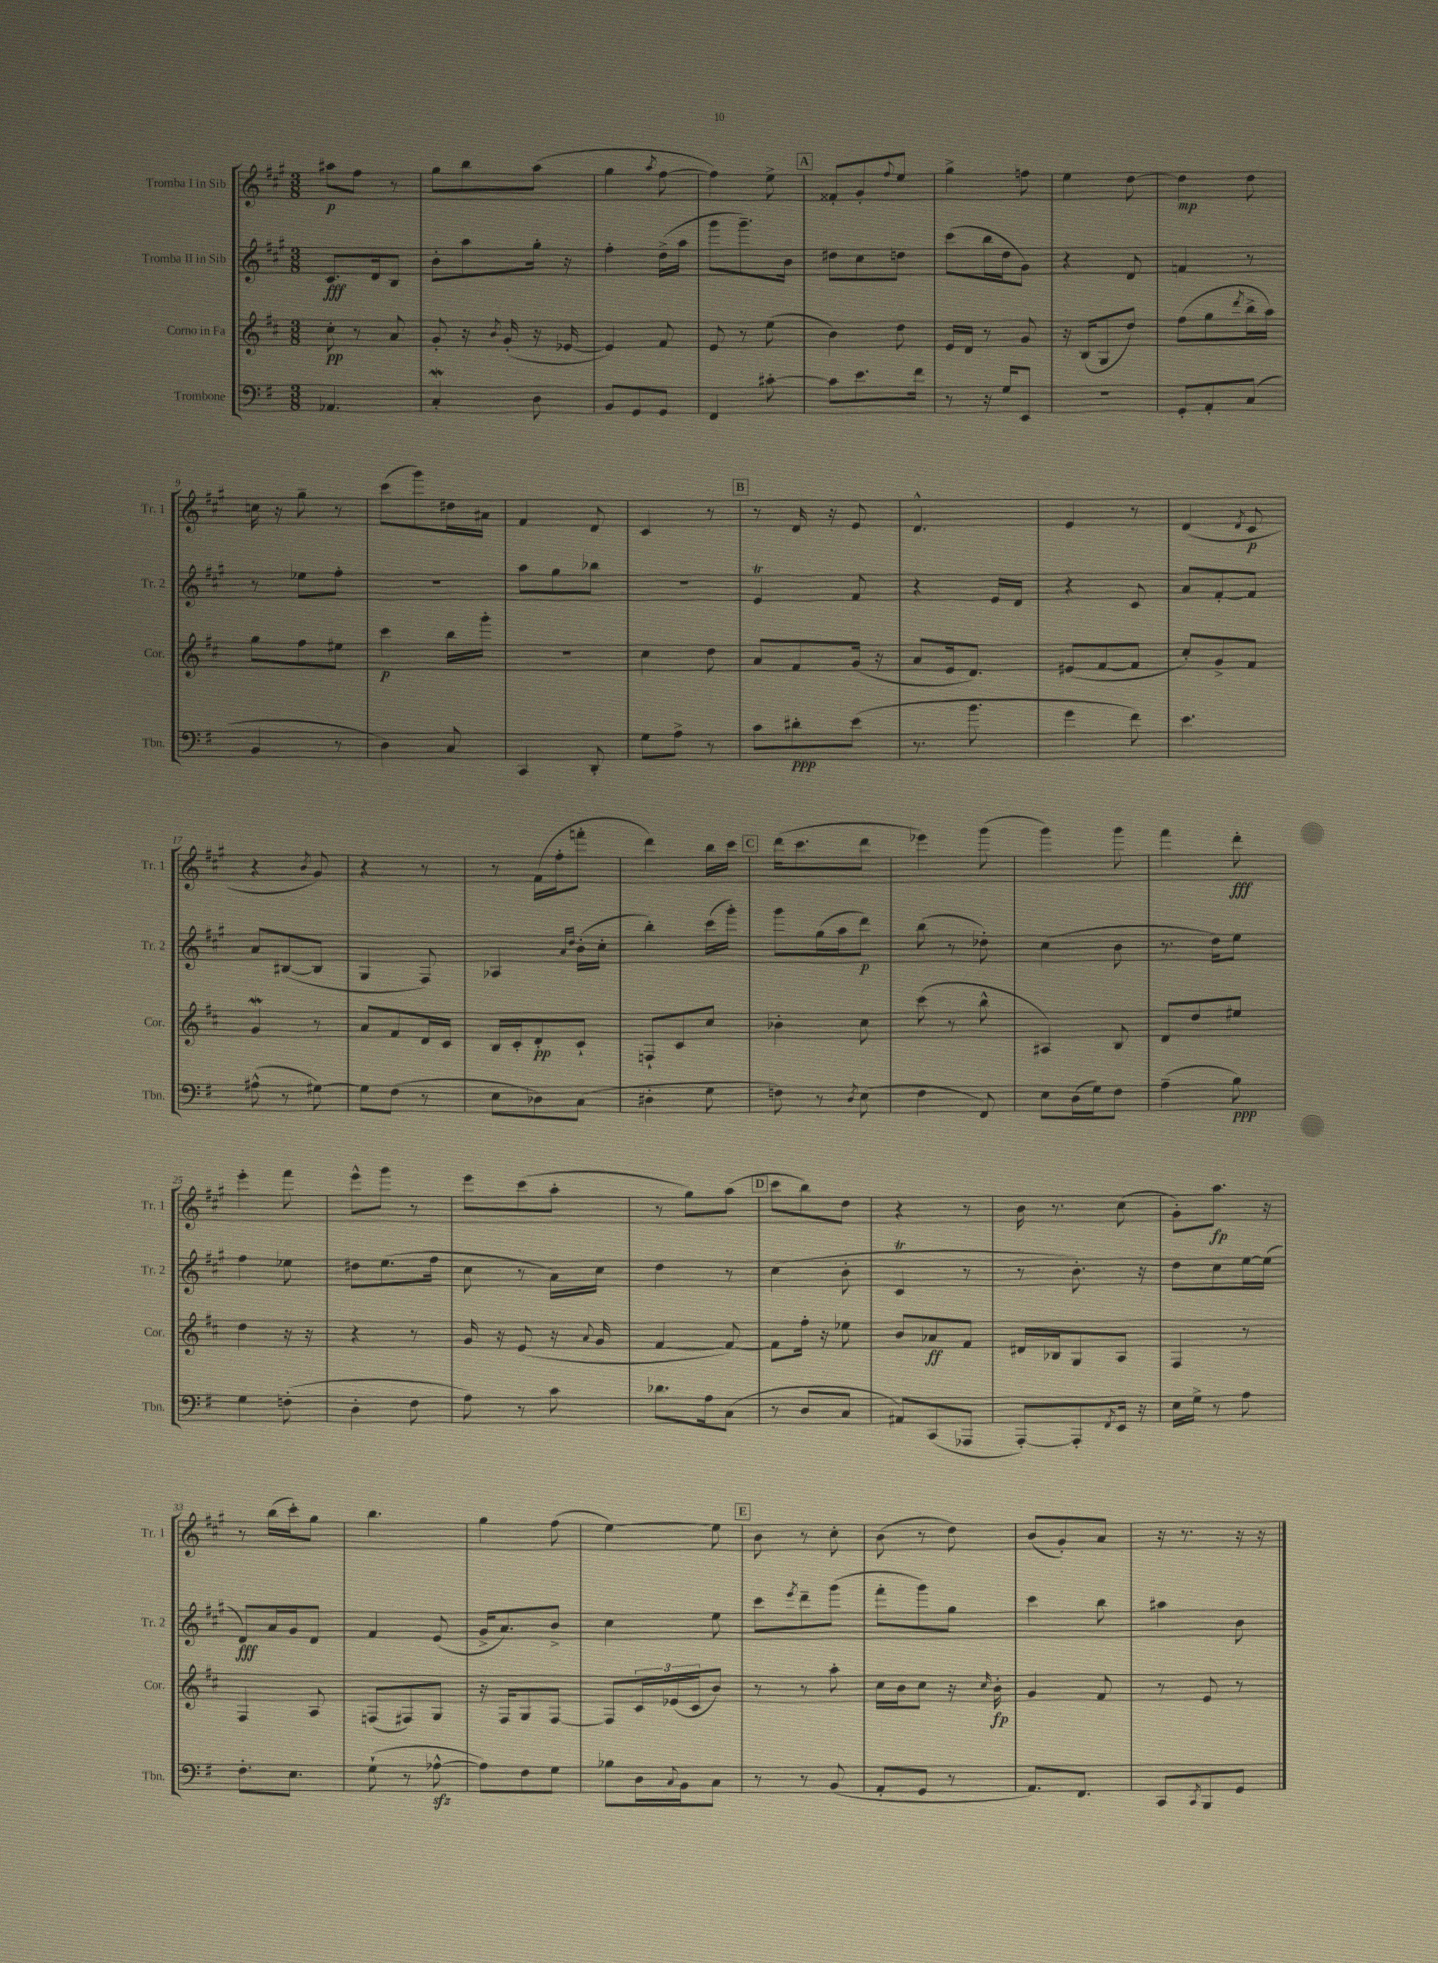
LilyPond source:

<<
\new StaffGroup <<
\new Staff = "s0" \with { instrumentName = "Tromba I in Sib" shortInstrumentName = "Tr. 1" } {
    \clef treble \key a \major \numericTimeSignature \time 3/8
    ais''8\p fis''8 r8 |
    gis''8 b''8 a''8( |
    gis''4 \acciaccatura { a''8 } fis''8~ |
    fis''4) e''8-> |
    \mark \markup { \box "A" } fisis'8-. gis'8-. \appoggiatura { fis''8 } e''8 |
    gis''4-> f''8 |
    e''4 d''8~ |
    d''4\mp d''8 |
    c''16 r16 gis''8-- r8 |
    cis'''8( gis'''8) dis''16 ais'16 |
    fis'4 d'8 |
    cis'4 r8 |
    \mark \markup { \box "B" } r8 d'16 r16 e'8 |
    d'4.-^ |
    e'4 r8 |
    d'4( \acciaccatura { d'8 } cis'8\p |
    r4 \acciaccatura { b'8 } gis'8) |
    r4 r8 |
    r8 fis'16( fis''16-. f'''8-. |
    d'''4) b''16 cis'''16 |
    \mark \markup { \box "C" } d'''16( cis'''8. d'''8 |
    ees'''4) gis'''8( |
    gis'''4) gis'''8 |
    fis'''4 d'''8-.\fff |
    e'''4-. fis'''8 |
    e'''8-^ gis'''8 r8 |
    e'''8 cis'''8( a''8-. |
    r8 gis''8) a''8( |
    \mark \markup { \box "D" } cis'''8 b''8) d''8 |
    r4 r8 |
    b'16 r8. cis''8( |
    gis'8-.) a''8.\fp r16 |
    r8 b''16( cis'''16-.) gis''8 |
    b''4. |
    gis''4 fis''8( |
    e''4~) e''8 |
    \mark \markup { \box "E" } b'8 r8 cis''8-. |
    b'8( r8 d''8) |
    b'8( gis'8-.) a'8 |
    r16 r8. r16 r16 \bar "|." |
}
\new Staff = "s1" \with { instrumentName = "Tromba II in Sib" shortInstrumentName = "Tr. 2" } {
    \clef treble \key a \major \numericTimeSignature \time 3/8
    cis'8.\fff d'16 b8 |
    b'8-. a''8 gis''16-. r16 |
    fis''4-. d''16->( a''16 |
    gis'''8 gis'''8.--) b'16 |
    \mark \markup { \box "A" } dis''8 cis''8 d''8 |
    cis'''8( b''16 d''16 gis'8) |
    r4 d'8 |
    f'4 r8 |
    r8 ees''8 fis''8-. |
    R4. |
    a''8 gis''8 bes''8 |
    R4. |
    \mark \markup { \box "B" } e'4\trill fis'8 |
    r4 e'16 d'16 |
    r4 cis'8 |
    a'8 fis'8~-. fis'8 |
    a'8 bis8~( bis8 |
    gis4 fis8) |
    aes4 \grace { a'16 d''16 } b'16-.( cis''16-. |
    b''4-.) cis'''16( gis'''16-.) |
    \mark \markup { \box "C" } gis'''8 gis''16( a''16 d'''8\p) |
    b''8( r8 des''8-.) |
    cis''4( b'8 |
    r8. d''16) e''8 |
    fis''4 ees''8 |
    dis''8 e''8.( fis''16 |
    cis''8 r8 a'16) cis''16 |
    d''4 r8 |
    \mark \markup { \box "D" } cis''4( b'8-. |
    cis'4\trill r8 |
    r8 b'8.-.) r16 |
    d''8 cis''8 e''16~ e''16( |
    d'8\fff) a'16 gis'16 d'8 |
    fis'4 e'8( |
    gis'16-> a'8.) b'8-> |
    cis''4 e''8 |
    \mark \markup { \box "E" } cis'''8 \acciaccatura { e'''8 } d'''8-- gis'''8( |
    fis'''8-. gis'''8) gis''8 |
    cis'''4 b''8 |
    ais''4 b'8 \bar "|." |
}
\new Staff = "s2" \with { instrumentName = "Corno in Fa" shortInstrumentName = "Cor." } {
    \clef treble \key d \major \numericTimeSignature \time 3/8
    cis''8-.\pp r8 a'8 |
    g'8-. r16 \acciaccatura { b'8 } g'16-.( r16 ees'16~ |
    ees'4) fis'8 |
    e'8 r8 e''8( |
    \mark \markup { \box "A" } b'4) d''8 |
    e'16 d'16 r8 g'8 |
    r16 b16( g8 d''8) |
    fis''8( g''8 \acciaccatura { d'''8 } b''16-> a''16) |
    g''8 fis''8 eis''8 |
    cis'''4\p b''16 g'''16-. |
    R4. |
    cis''4 d''8 |
    \mark \markup { \box "B" } a'8 fis'8 g'16( r16 |
    a'8 e'16 d'8.) |
    eis'8( fis'8~ fis'8 |
    cis''8-.) g'8-> fis'8 |
    g'4\mordent r8 |
    a'8 fis'8 d'16 cis'16 |
    b16 cis'16-. d'8-.\pp cis'8-! |
    f8-! cis'8 cis''8 |
    \mark \markup { \box "C" } bes'4-. cis''8 |
    cis'''8( r8 b''8-^ |
    ais4) b8 |
    d'8 d''8 eis''8 |
    d''4 r16 r16 |
    r4 r8 |
    g'16 r16 e'8( r16 \appoggiatura { a'8 } g'16 |
    fis'4~ fis'8~) |
    \mark \markup { \box "D" } fis'8 fis''16-. r16 ees''8 |
    b'8 aes'8\ff fis'8 |
    dis'16 bes16 g8 a8 |
    fis4 r8 |
    fis4 a8 |
    f8( fis8) g8 |
    r16 fis16 g8 fis8~ |
    fis8 \tuplet 3/2 { cis'16 ees'16( cis'16 } b'8) |
    \mark \markup { \box "E" } r8 r8 a''8-. |
    cis''16 b'16 cis''8 r16 \grace { cis''16 } b'16-.\fp |
    g'4 fis'8 |
    r8 e'8 r8 \bar "|." |
}
\new Staff = "s3" \with { instrumentName = "Trombone" shortInstrumentName = "Tbn." } {
    \clef bass \key g \major \numericTimeSignature \time 3/8
    aes,4. |
    c4-.\mordent d8 |
    b,8 g,8 g,8 |
    fis,4 cis'8~-. |
    \mark \markup { \box "A" } cis'8 e'8. fis'16 |
    r8 r16 g16 e,8 |
    R4. |
    g,8-. a,8-. c8( |
    b,4 r8 |
    d4) c8 |
    c,4 d,8-. |
    g8 a8-> r8 |
    \mark \markup { \box "B" } c'8 dis'8-.\ppp e'8( |
    r8. b'8. |
    g'4 fis'8) |
    e'4. |
    ais8-^( r8 gis8~) |
    gis8 fis8( r8 |
    e8 des8) c8( |
    dis4-. g8 |
    \mark \markup { \box "C" } f8) r8 \acciaccatura { d8 } e8( |
    fis4 fis,8) |
    e8 d16( g16) fis8 |
    a4--( b8\ppp) |
    g4 f8-.( |
    d4-. fis8 |
    a8) r8 c'8 |
    des'8. a16 c8( |
    \mark \markup { \box "D" } r8 d8 c8 |
    ais,8) c,8( aes,,8 |
    a,,8~-.) a,,8-. \acciaccatura { fis,8 } e,16 r16 |
    e16 g16-> r8 a8 |
    fis8.-. e8. |
    g8-!( r8 aes8~-^\sfz |
    aes8) fis8 g8 |
    bes8 d16 \appoggiatura { c8 } b,16 c8 |
    \mark \markup { \box "E" } r8 r8 b,8( |
    a,8-. g,8 r8 |
    a,8.) fis,8. |
    c,8 \acciaccatura { c,8 } b,,8 g,8 \bar "|." |
}
>>
>>
